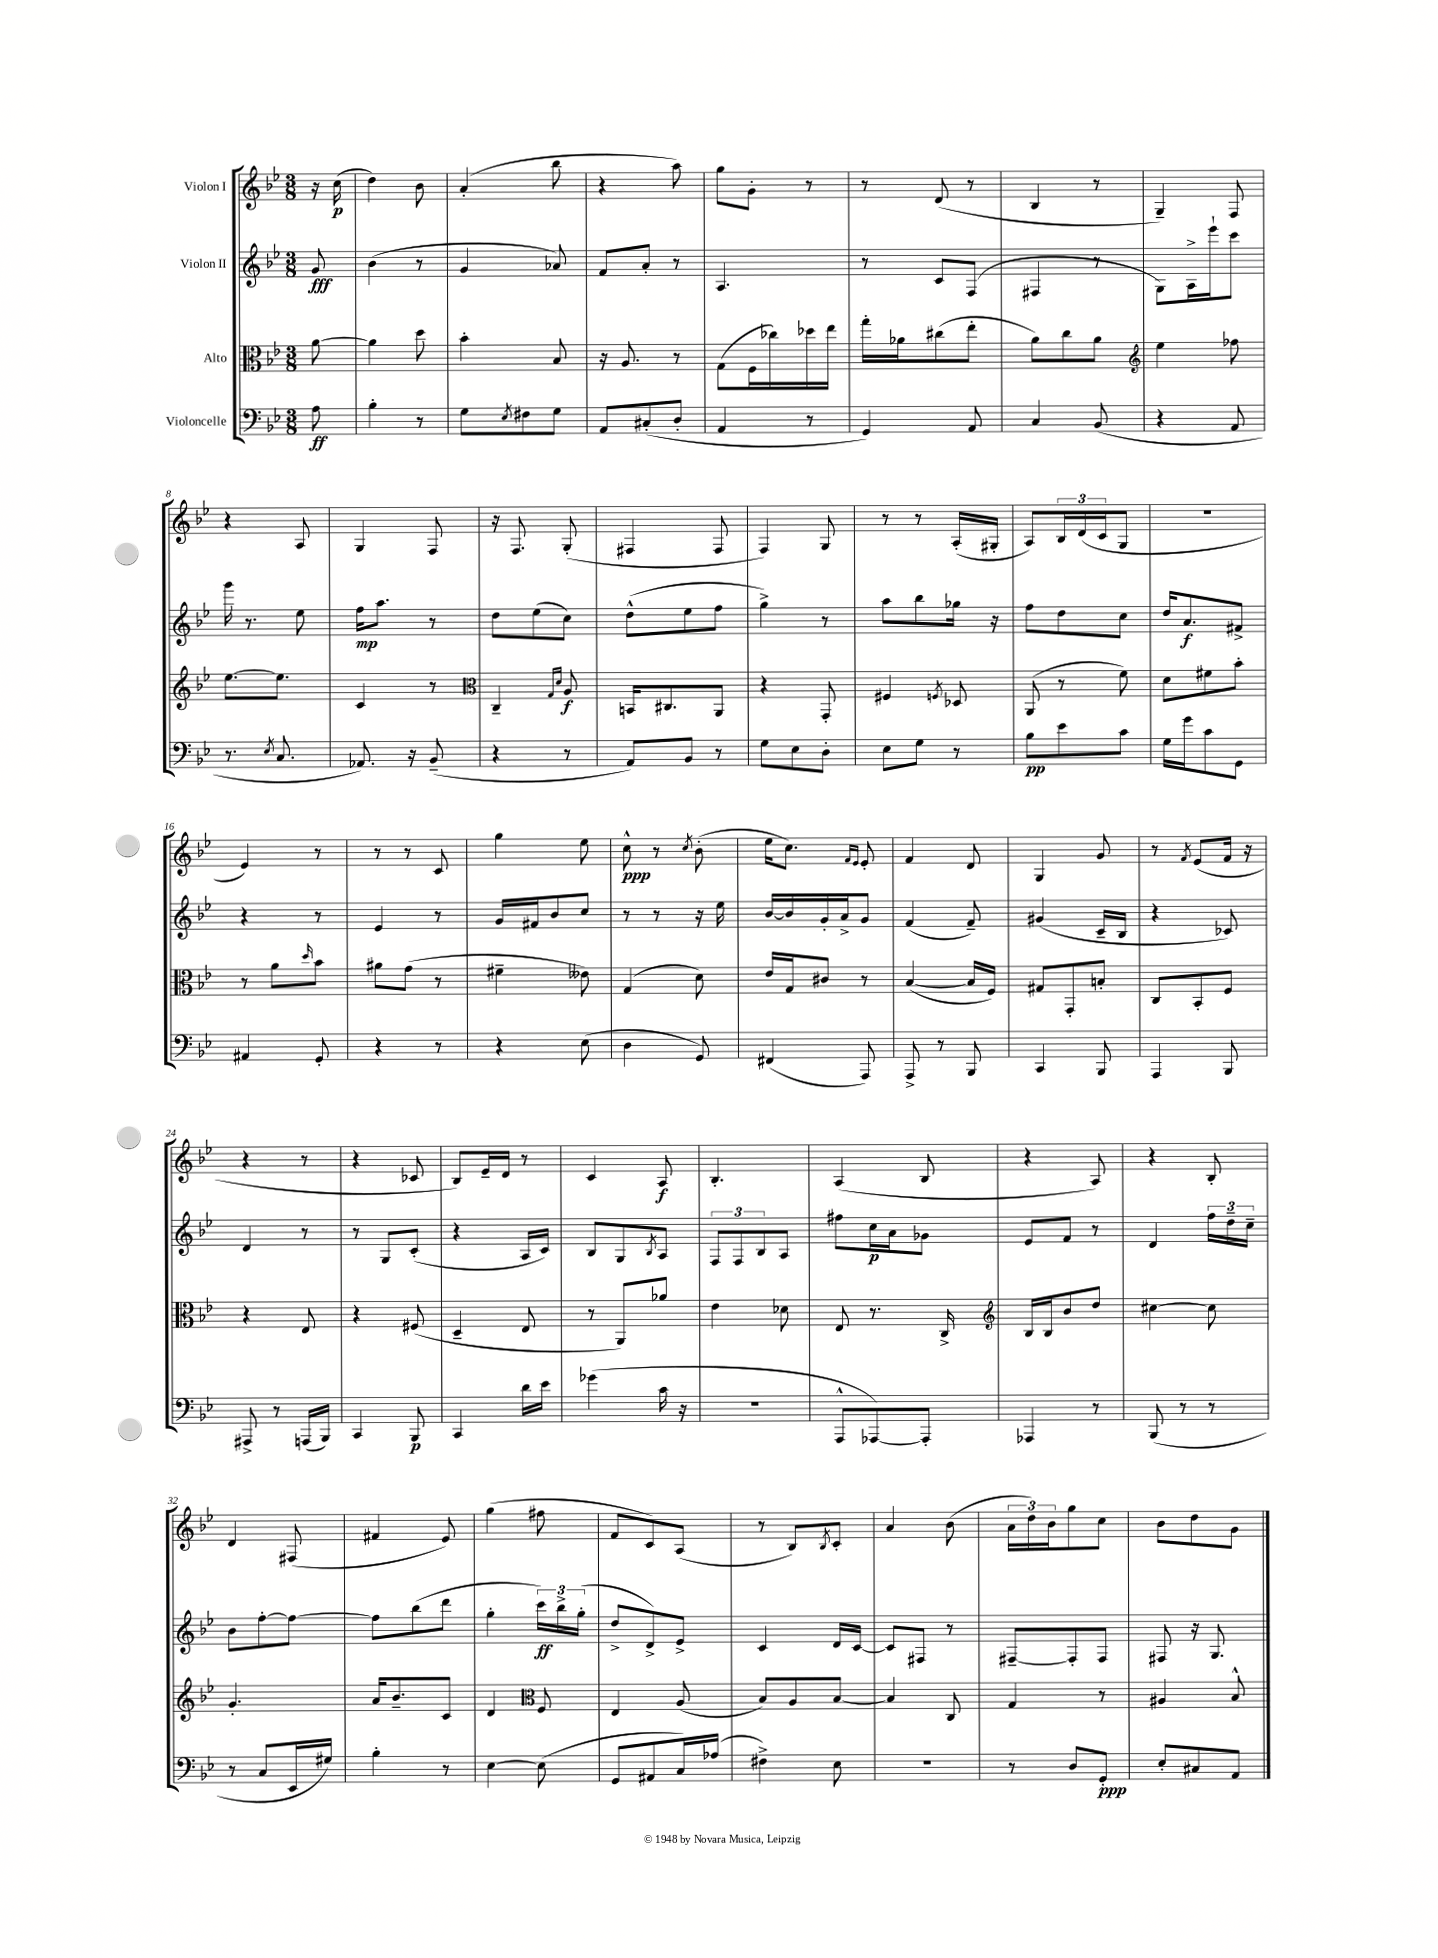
<<
\new StaffGroup <<
\new Staff = "s0" \with { instrumentName = "Violon I" } {
    \clef treble \key bes \major \numericTimeSignature \time 3/8 \partial 8
    r16 c''16\p( |
    d''4) bes'8 |
    a'4-.( bes''8 |
    r4 a''8) |
    g''8 g'8-. r8 |
    r8 d'8( r8 |
    bes4 r8 |
    g4--) f8 |
    r4 a8 |
    g4 f8 |
    r16 f8. g8-.( |
    fis4 fis8 |
    f4) g8 |
    r8 r8 a16-.( gis16-. |
    a8) \tuplet 3/2 { bes16 d'16( c'16 } g8 |
    R4. |
    ees'4) r8 |
    r8 r8 c'8 |
    g''4 ees''8 |
    c''8-^\ppp r8 \acciaccatura { c''8 } bes'8-.( |
    ees''16 c''8.) \grace { f'16 ees'16 } ees'8-. |
    f'4 d'8 |
    g4 g'8 |
    r8 \acciaccatura { f'8 } ees'8( f'16 r16 |
    r4 r8 |
    r4 ces'8 |
    bes8) ees'16-- d'16 r8 |
    c'4 a8\f |
    bes4.-. |
    a4( bes8 |
    r4 a8) |
    r4 bes8-. |
    d'4 fis8( |
    fis'4 ees'8) |
    g''4( fis''8 |
    f'8 c'8) a8( |
    r8 bes8) \acciaccatura { bes8 } c'8-. |
    a'4 bes'8( |
    \tuplet 3/2 { a'16 d''16) bes'16 } g''8 c''8 |
    bes'8 d''8 g'8 \bar "|." |
}
\new Staff = "s1" \with { instrumentName = "Violon II" } {
    \clef treble \key bes \major \numericTimeSignature \time 3/8 \partial 8
    g'8\fff |
    bes'4( r8 |
    g'4 aes'8) |
    f'8 a'8-. r8 |
    a4. |
    r8 c'8 f8( |
    fis4 r8 |
    g8) a16-> ees'''16-! c'''8 |
    g'''16 r8. ees''8 |
    f''16\mp a''8. r8 |
    d''8 ees''8( c''8) |
    d''8-^( ees''8 f''8 |
    g''4->) r8 |
    a''8 bes''8 ges''16 r16 |
    f''8 d''8 c''8 |
    d''16 a'8.\f fis'8-> |
    r4 r8 |
    ees'4 r8 |
    g'16 fis'16 bes'8 c''8 |
    r8 r8 r16 ees''16 |
    bes'16~ bes'16 g'16-. a'16-> g'8 |
    f'4( f'8--) |
    gis'4( c'16-- bes16 |
    r4 ces'8) |
    d'4 r8 |
    r8 g8 c'8-.( |
    r4 a16 c'16) |
    bes8 g8 \acciaccatura { bes8 } a8 |
    \tuplet 3/2 { f8 f8 bes8 } a8 |
    fis''8 c''16\p a'16 ges'8 |
    ees'8 f'8 r8 |
    d'4 \tuplet 3/2 { f''16 d''16-- c''16-- } |
    bes'8 f''8~-. f''8~ |
    f''8 bes''8( d'''8 |
    g''4-. \tuplet 3/2 { c'''16\ff) bes''16-> g''16-.( } |
    d''8-> d'8->) ees'8-> |
    c'4 d'16 c'16~ |
    c'8 fis8 r8 |
    fis8~-- fis8-. fis8 |
    fis8 r16 g8. \bar "|." |
}
\new Staff = "s2" \with { instrumentName = "Alto" } {
    \clef alto \key bes \major \numericTimeSignature \time 3/8 \partial 8
    a'8~ |
    a'4 d''8 |
    bes'4-. bes8 |
    r16 a8. r8 |
    g8( f16 ces''16) des''16 ees''16 |
    g''16-. aes'16 cis''8( ees''8-. |
    a'8) c''8 a'8 |
    \clef treble ees''4 fes''8 |
    ees''8.~ ees''8. |
    c'4 r8 |
    \clef alto c4-- \grace { g16 d'16 } a8\f |
    b,16 cis8. a,8 |
    r4 g,8-. |
    fis4 \acciaccatura { f8 } des8 |
    a,8( r8 f'8) |
    d'8 fis'8 bes'8-. |
    r8 a'8 \grace { d''16 } bes'8 |
    ais'8 g'8( r8 |
    fis'4-- eeses'8) |
    g4( d'8) |
    ees'16 g16 cis'8 r8 |
    bes4~( bes16 f16) |
    gis8 g,8-. b8-. |
    c8 bes,8-. f8 |
    r4 ees8 |
    r4 fis8( |
    d4-- ees8 |
    r8 a,8) aes'8 |
    ees'4 des'8 |
    ees8 r8. c16-> |
    \clef treble bes16 bes16 bes'8 d''8 |
    cis''4~ cis''8 |
    g'4.-. |
    a'16 bes'8.-- c'8 |
    d'4 \clef alto f8 |
    ees4 a8( |
    bes8) a8 bes8~ |
    bes4 c8 |
    g4 r8 |
    ais4 bes8-^ \bar "|." |
}
\new Staff = "s3" \with { instrumentName = "Violoncelle" } {
    \clef bass \key bes \major \numericTimeSignature \time 3/8 \partial 8
    a8\ff |
    bes4-. r8 |
    g8 \acciaccatura { ees8 } fis8 g8 |
    a,8 cis8-.( d8-. |
    a,4 r8 |
    g,4) a,8 |
    c4 bes,8( |
    r4 a,8 |
    r8. \acciaccatura { ees8 } c8. |
    aes,8.) r16 bes,8--( |
    r4 r8 |
    a,8) bes,8 r8 |
    g8 ees8 d8-. |
    ees8 g8 r8 |
    bes8\pp ees'8 c'8 |
    g16 g'16 c'8 g,8 |
    ais,4 g,8-. |
    r4 r8 |
    r4 ees8( |
    d4 g,8) |
    fis,4( a,,8) |
    a,,8-> r8 bes,,8 |
    c,4 bes,,8 |
    a,,4 bes,,8 |
    ais,,8-> r8 a,,16( bes,,16) |
    c,4 bes,,8\p |
    c,4 d'16 ees'16 |
    ges'4( c'16 r16 |
    R4. |
    a,,8-^ aes,,8~) aes,,8-. |
    aes,,4 r8 |
    bes,,8( r8 r8 |
    r8 c8 ees,16 gis16) |
    bes4-. r8 |
    ees4~ ees8( |
    g,8 ais,8 c16) aes16( |
    fis4->) ees8 |
    R4. |
    r8 d8 g,8-.\ppp |
    ees8-. cis8 a,8 \bar "|." |
}
>>
>>
